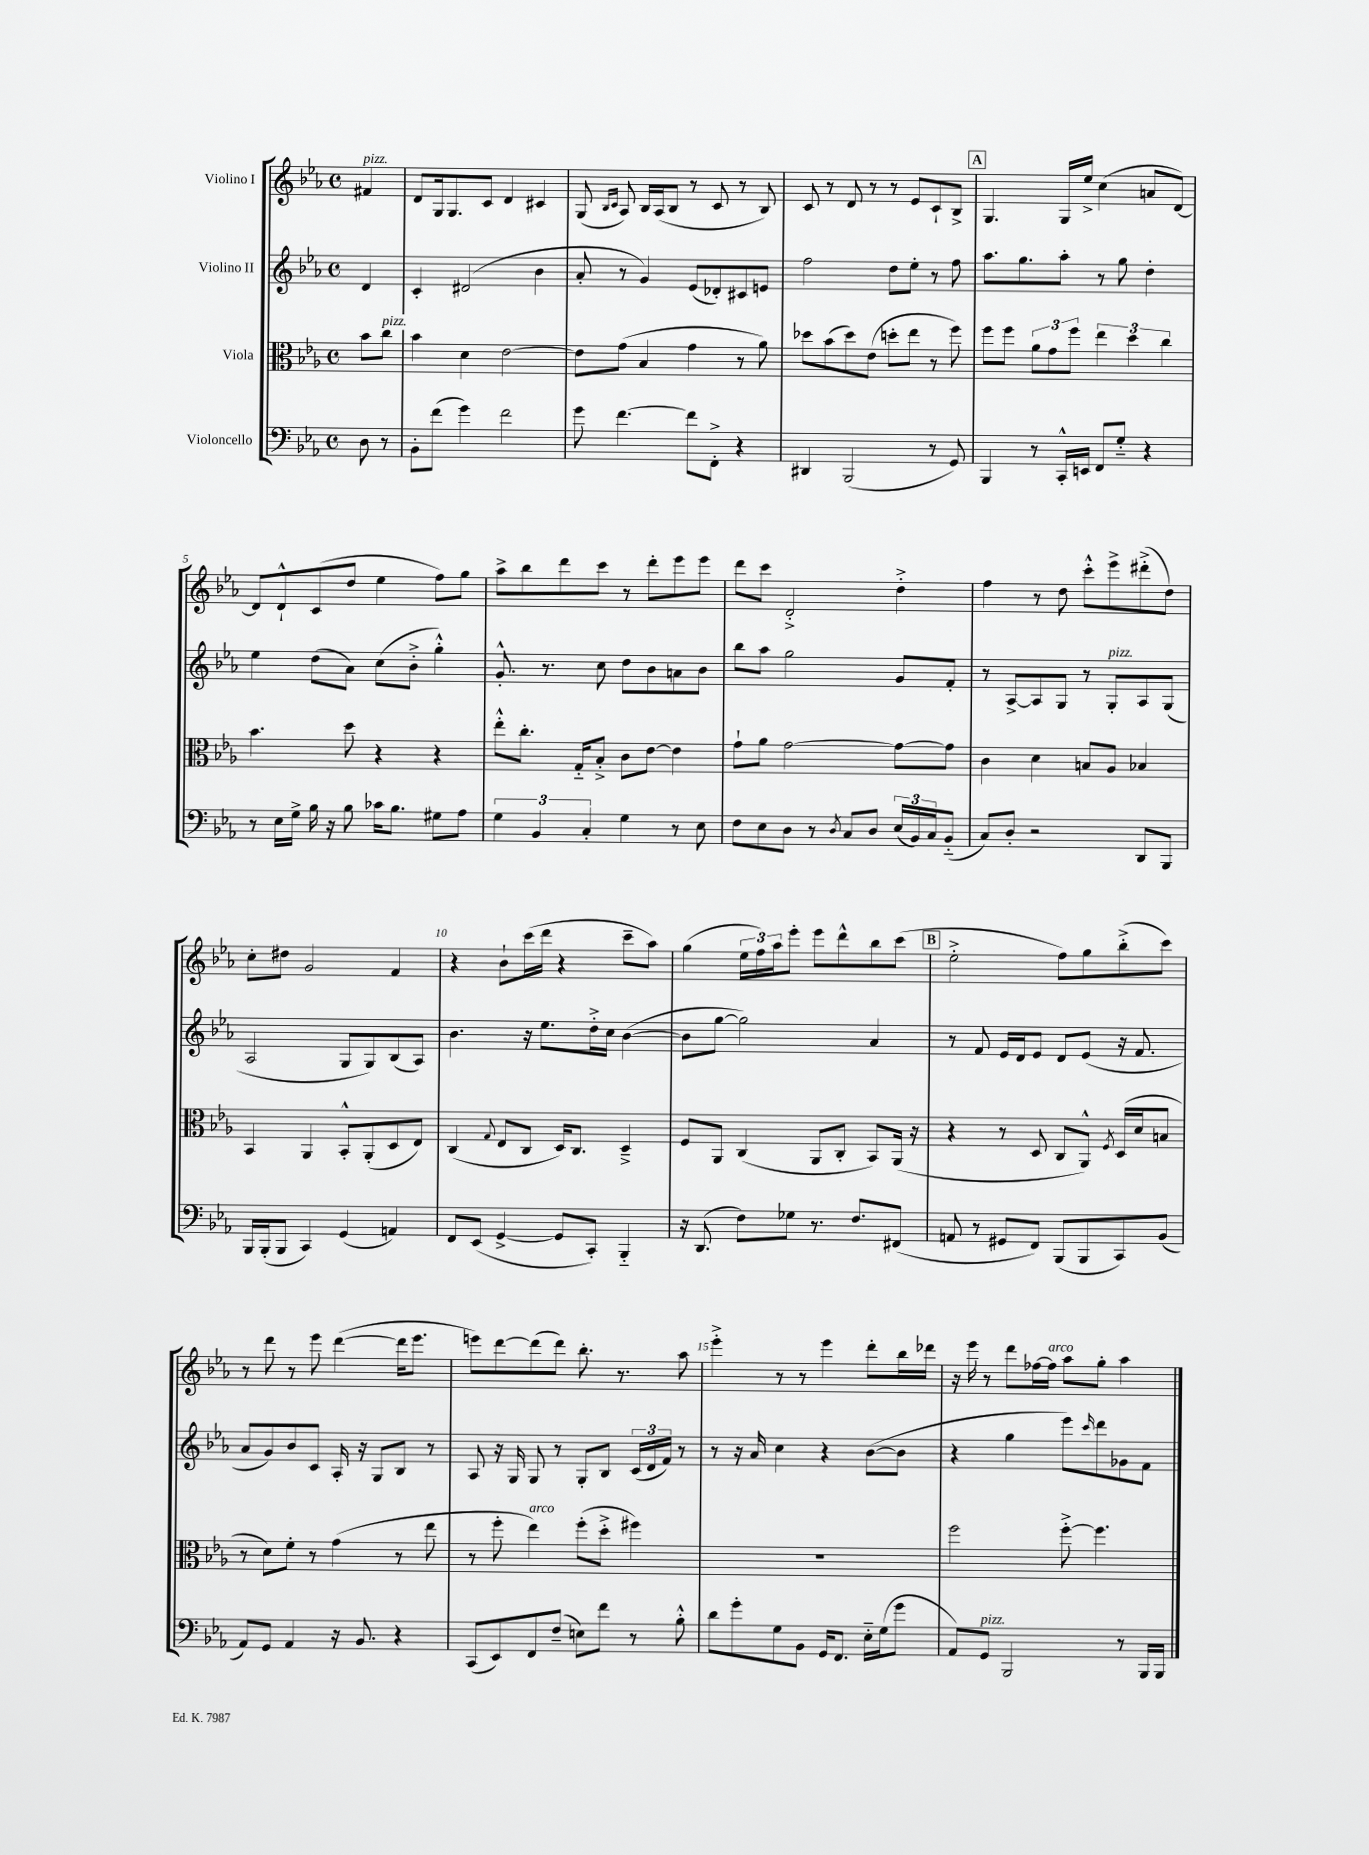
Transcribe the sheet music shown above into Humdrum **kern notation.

**kern	**kern	**kern	**kern
*staff4	*staff3	*staff2	*staff1
*clefF4	*clefC3	*clefG2	*clefG2
*k[b-e-a-]	*k[b-e-a-]	*k[b-e-a-]	*k[b-e-a-]
*M4/4	*M4/4	*M4/4	*M4/4
*met(c)	*met(c)	*met(c)	*met(c)
8D	8b-	4d	4f#
8r	8cc	.	.
=	=	=	=
8BB-'	4b-	4c'	8d
(8f	.	.	16G
.	.	.	8.G
4g)	4d	(2d#	.
.	.	.	8c
2f	[2e-	.	4d
.	.	4b-	4c#
=	=	=	=
8g	8e-]	8a-'	(8G
.	.	.	16qqB-
.	.	.	16qqc
[4.f	(8g	8r	8A-)
.	4B-	4g)	16B-
.	.	.	(16A-
.	.	.	8B-
8f]	4g	(8e-	8r
8FF'^	.	8d-')	8c
4r	8r	8c#	8r
.	8a-)	8e	8B-)
=	=	=	=
4DD#	8dd-	2ff	8c
.	(8b-	.	8r
(2BBB-	8dd-)	.	8d
.	(8e-	.	8r
.	8dd'	8dd	8r
.	8ee-	8ee-'	8e-
8r	8r	8r	8c`
8GG)	8ff)	8ff	8B-^
=	=	=	=
4BBB-	8ff	8.aa-	4.G
.	8ff	.	.
.	.	8.gg	.
8r	12a-	.	.
.	12g	.	.
16CC'^^	.	8aa-'	16G
.	12ff	.	.
16EE	.	.	16ee-^
8FF	6ee-	8r	(4cc
8G'~	.	8gg	.
.	6dd	.	.
4r	.	4dd'	8a
.	6cc	.	.
.	.	.	[8d)
=	=	=	=
8r	4.b-	4ee-	8d]
16E-	.	.	8d`^^
16G^	.	.	.
16B-	.	(8dd	(8c
16r	.	.	.
8B-	8dd	8a-)	8dd
16c-	4r	(8cc	4ee-
8.B-	.	.	.
.	.	8b-'^	.
8G#	4r	4gg'^^)	8ff)
8A-	.	.	8gg
=	=	=	=
6G	8ee-'^^	8.g'^^	8aa-^
.	8.cc'	.	8bb-
6BB-	.	.	.
.	.	8.r	.
.	.	.	8ddd
.	16G'~	.	.
6C'	.	.	.
.	8B-'^	8cc	8ccc
4G	8c	8dd	8r
.	[8e-	8b-	8ddd'
8r	4e-]	8a	8eee-
8E-	.	8b-	8eee-
=	=	=	=
8F	8g`	8bb-	8ddd
8E-	8a-	8aa-	8ccc
8D	[2g	2gg	2d'^
8r	.	.	.
8qD	.	.	.
8C	.	.	.
8D	.	.	.
(24E-	8g_	8g	4dd'^
24BB-)	.	.	.
24C	.	.	.
(8BB-'~	8g]	8f'	.
=	=	=	=
8C)	4c	8r	4ff
8D'	.	[8A-^	.
2r	4d	8A-]	8r
.	.	8G	8dd
.	8B	8r	8ccc'^^
.	8A-	8G'	8eee-^
8DD	4B-	8A-	(8ddd#'^
8BBB-	.	(8G	8dd)
=	=	=	=
16BBB-	4BB-	2A-	8cc'
(16BBB-'	.	.	.
8BBB-	.	.	8dd#
4CC)	4AA-	.	2g
(4GG	8BB-'^^	8G	.
.	(8AA-'	8G)	.
4AA)	8D	(8B-	4f
.	8E-)	8A-)	.
=	=	=	=
8FF	(4C	4.b-	4r
(8EE-	.	.	.
.	8qqG	.	.
[4GG^	8E-	.	8b-`
.	8C	16r	(16ccc
.	.	8.ee-	16ddd
8GG]	16D)	.	4r
.	8.C	.	.
8CC')	.	16dd'^	.
.	.	16cc	.
4BBB-'~	4D~^	([4b-	8ccc~
.	.	.	8aa-)
=	=	=	=
16r	8F	8b-]	(4gg
(8.DD	.	.	.
.	8AA-	[8gg	.
8F)	(4C	2gg])	24ee-
.	.	.	24ff)
.	.	.	24aa-
8G-	.	.	8eee-'
8.r	8AA-	.	8eee-
.	8C'	.	8ddd^^
8.F	.	.	.
.	8BB-)	4a-	8bb-
(8FF#	(16AA-	.	(8ccc
.	16r	.	.
=	=	=	=
8AA	4r	8r	2ee-'^
8r	.	8f	.
8GG#	8r	16e-	.
.	.	16d	.
8FF)	8D	8e-	.
(8BBB-	8C	8d	8ff)
8BBB-	8AA-^^)	(8e-	8gg
.	8qF	.	.
8CC)	(16D	16r	(8bb-'^
.	16d	8.f	.
(8BB-	8B	.	8ccc)
=	=	=	=
8AA-)	8r	8a-	8r
8GG	8d)	8g)	8ddd
4AA-	8f'	8b-	8r
.	8r	8c	8eee-
16r	(4g	16A-'	([4ddd
8.BB-	.	16r	.
.	.	8G	.
4r	8r	8B-	16ddd]
.	.	.	8.eee-
.	8ee-	8r	.
=	=	=	=
(8CC	8r	8A-	8eee)
8EE-)	8ff'	16r	[8ddd
.	.	16G	.
8FF	4ee-)	8G	(8ddd]
(8F~	.	8r	8ddd)
8E)	(8ff'	8G'	8.bb-'
8f	8dd'^	8B-	.
.	.	.	8.r
8r	4ff#)	(24c	.
.	.	24d	.
.	.	24f)	.
8B-'^^	.	8r	8aa-
=	=	=	=
8d	1r	8r	4eee-'^
8g'	.	16r	.
.	.	16a-	.
8G	.	4cc	8r
8BB-	.	.	8r
16GG	.	4r	4eee-
8.FF	.	.	.
16E-'~	.	([8b-	8ddd'
(16G	.	.	.
8g	.	8b-]	16bb-
.	.	.	16ddd-
=	=	=	=
8AA-)	2ff	4r	16r
.	.	.	16eee-
8GG	.	.	8r
2BBB-	.	4gg	8ddd
.	.	.	[16ff-
.	.	.	16ff-]
.	[8ff'^	8eee-)	8aa-
.	.	16qqccc	.
.	4.ff]	8ddd	8gg'
8r	.	8g-	4aa-
16BBB-	.	8f	.
16BBB-	.	.	.
==	==	==	==
*-	*-	*-	*-
